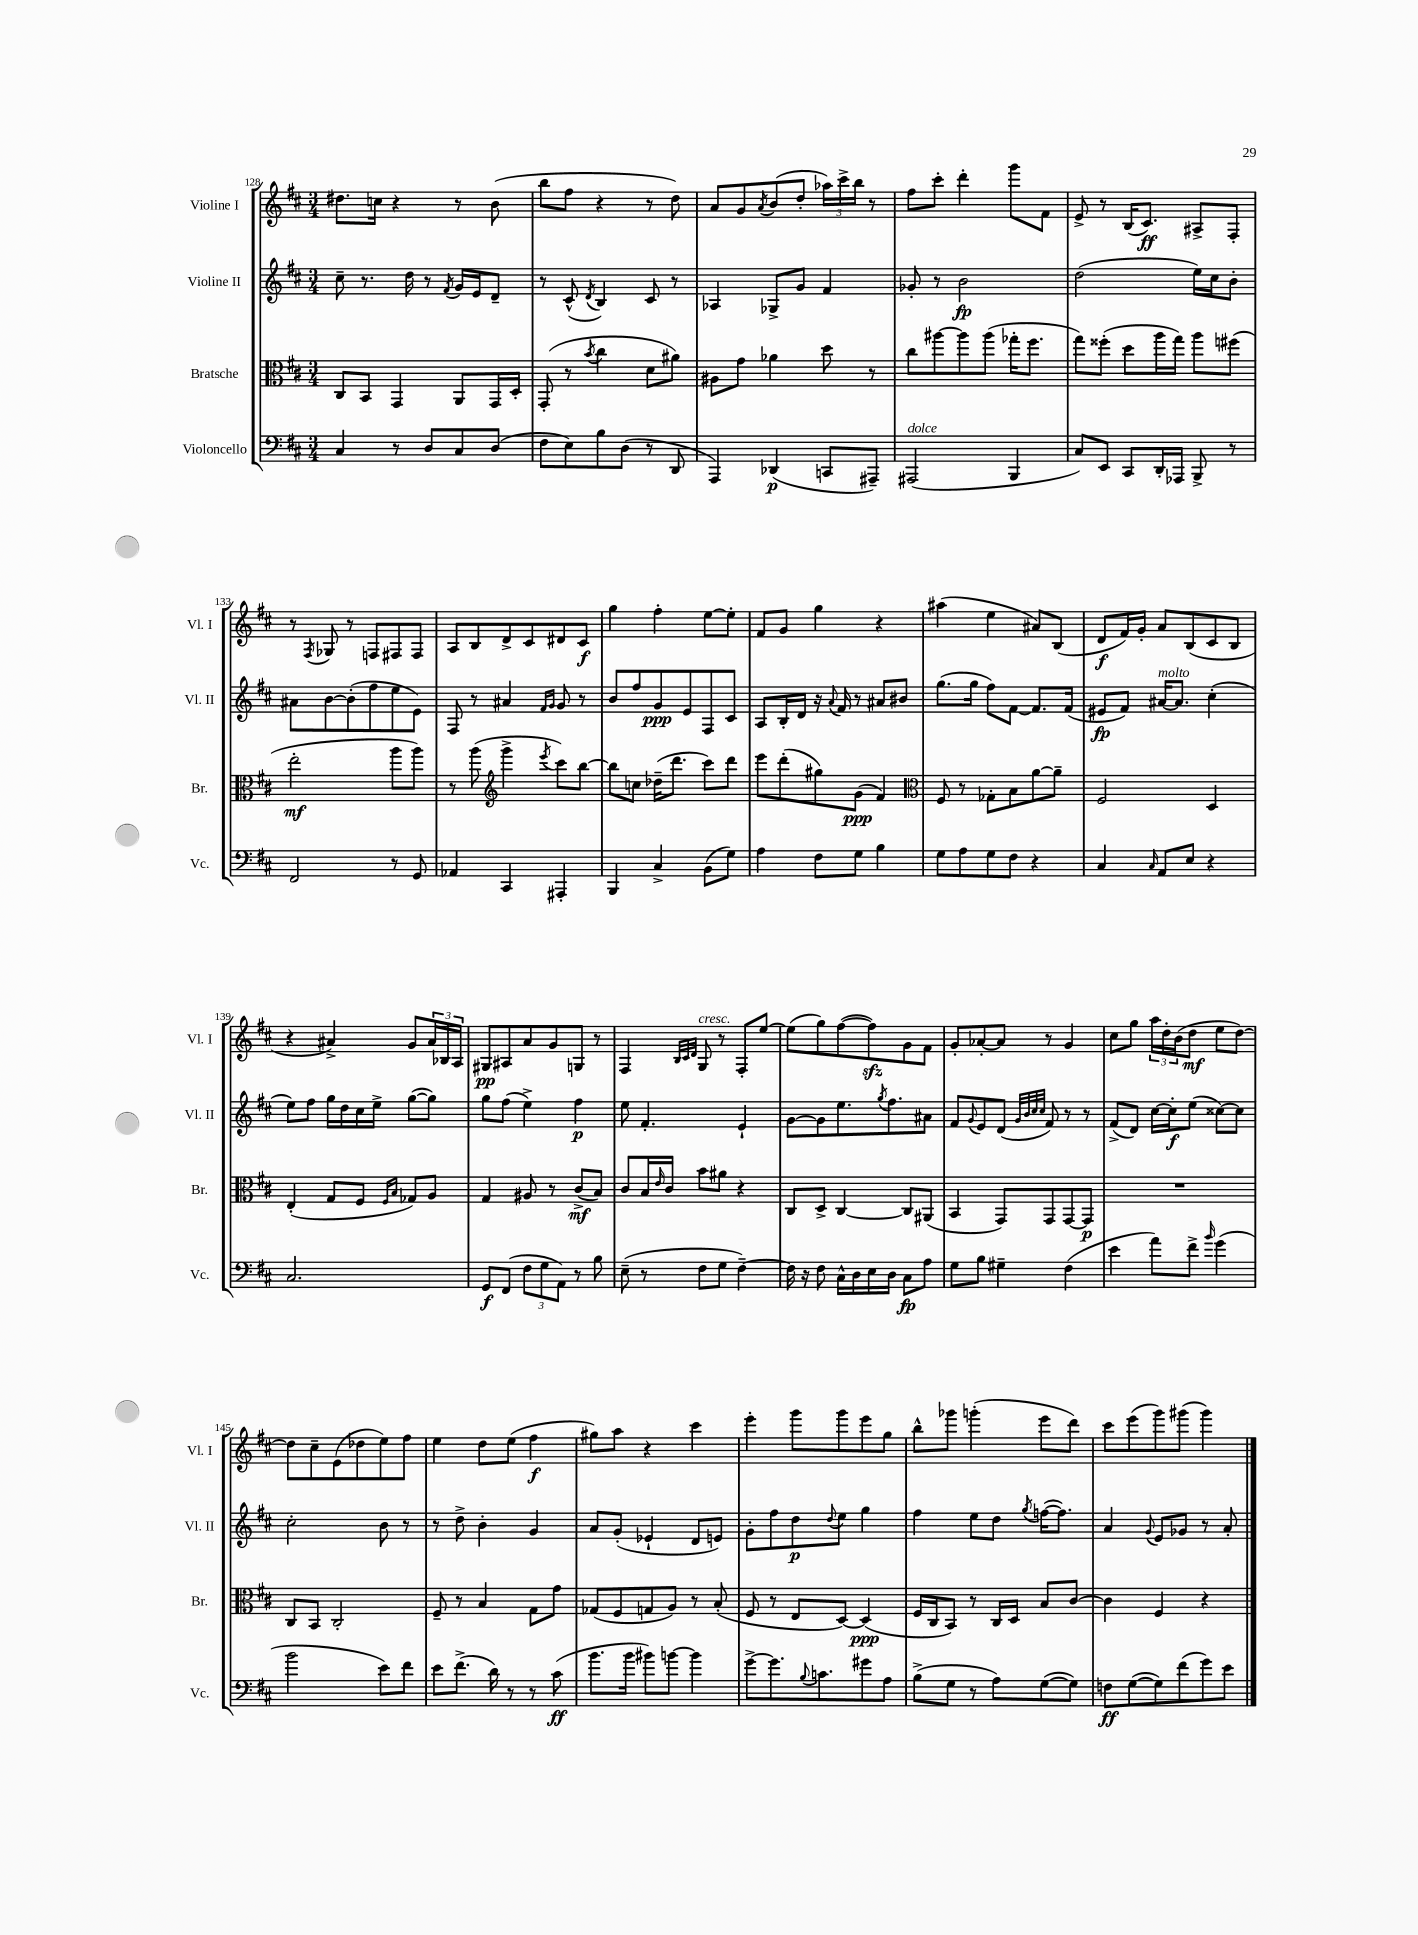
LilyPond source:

<<
\new StaffGroup <<
\new Staff = "s0" \with { instrumentName = "Violine I" shortInstrumentName = "Vl. I" } {
    \clef treble \key d \major \numericTimeSignature \time 3/4
    dis''8. c''16 r4 r8 b'8( |
    b''8 fis''8 r4 r8 d''8) |
    a'8 g'8 \acciaccatura { a'8 } b'8( d''8-. \tuplet 3/2 { aes''16) cis'''16-> b''16 } r8 |
    fis''8 cis'''8-. d'''4-. g'''8 fis'8 |
    e'8-> r8 b16( cis'8.\ff) ais8-> fis8-. |
    r8 \acciaccatura { fis8 } ges8 r8 f8 fis8 fis8 |
    a8 b8 d'8-> cis'8 dis'8 cis'8\f |
    g''4 fis''4-. e''8~ e''8-. |
    fis'8 g'8 g''4 r4 |
    ais''4( e''4 ais'8) b8( |
    d'8\f fis'16) g'16-. a'8 b8( cis'8 b8 |
    r4 ais'4->) g'8 \tuplet 3/2 { ais'16 bes16 a16 } |
    gis8\pp ais8 a'8 g'8 g8 r8 |
    fis4 \grace { b32 cis'32 d'32 } g8^\markup { \italic "cresc." } r8 fis8-. e''8~ |
    e''8( g''8) fis''8~( fis''8\sfz) g'8 fis'8 |
    g'8-. aes'8~-. aes'8 r8 g'4 |
    cis''8 g''8 \tuplet 3/2 { a''16 d''16-. b'16( } d''8\mf e''8 d''8~) |
    d''8 cis''8-- e'8( des''8 e''8) fis''8 |
    e''4 d''8 e''8( fis''4\f |
    gis''8) a''8 r4 cis'''4 |
    e'''4-. g'''8 g'''8 e'''8 g''8 |
    b''8-^ ges'''8 g'''4-.( e'''8 d'''8) |
    cis'''8 e'''8( g'''8) gis'''8( gis'''4) \bar "|." |
}
\new Staff = "s1" \with { instrumentName = "Violine II" shortInstrumentName = "Vl. II" } {
    \clef treble \key d \major \numericTimeSignature \time 3/4
    cis''8-- r8. d''16 r8 \acciaccatura { fis'8 } g'16 e'16 d'8-- |
    r8 cis'8-^( \acciaccatura { d'8 } b4) cis'8 r8 |
    aes4 ges8-> g'8 fis'4 |
    ges'8-. r8 b'2\fp |
    d''2( e''16) cis''16 b'8-. |
    ais'8 b'8~ b'8-.( fis''8 e''8 e'8) |
    fis8 r8 ais'4 \grace { fis'16 g'16 } g'8 r8 |
    b'8 fis''8 g'8\ppp e'8 fis8 cis'8 |
    a8 b16-. d'16 r16 \appoggiatura { a'8 } fis'16 r8 ais'8 bis'8 |
    g''8.( g''16 fis''8) fis'8~ fis'8. fis'16( |
    eis'8\fp fis'8) ais'16~^\markup { \italic "molto" } ais'8. cis''4-.( |
    e''8) fis''8 g''16 d''16 cis''16 e''16-> g''8~( g''8) |
    g''8 fis''8( e''4->) fis''4\p |
    e''8 fis'4.-. e'4-! |
    g'8~ g'8 e''8. \acciaccatura { g''8 } fis''8. ais'8 |
    fis'8 \appoggiatura { g'8 } e'8 d'8( \grace { g'32 b'32 cis''32 cis''32 } fis'8) r8 r8 |
    fis'8->( d'8) cis''16~ cis''16-.\f e''8( cisis''8~) cisis''8 |
    cis''2-. b'8 r8 |
    r8 d''8-> b'4-. g'4 |
    a'8 g'8-.( ees'4-! d'8 e'8) |
    g'8-. fis''8 d''8\p \appoggiatura { d''8 } e''8 g''4 |
    fis''4 e''8 d''8 \acciaccatura { g''8 } f''16~( f''8.) |
    a'4 \appoggiatura { g'8 } e'8 ges'8 r8 a'8-. \bar "|." |
}
\new Staff = "s2" \with { instrumentName = "Bratsche" shortInstrumentName = "Br." } {
    \clef alto \key d \major \numericTimeSignature \time 3/4
    cis8 b,8 g,4 a,8 g,16 d16-. |
    g,8-.( r8 \acciaccatura { b'8 } cis''4 d'8 ais'8) |
    ais8 g'8 aes'4 d''8 r8 |
    cis''8 ais''8~ ais''8 ais''8( ges''16-. fis''8. |
    g''8) fisis''8-.( d''8 a''16 g''16) a''8 fis''8( |
    e''2-.\mf a''8 a''8) |
    r8 a''8( \clef treble g'''4-> \acciaccatura { e'''8 } cis'''8) b''8~ |
    b''8 c''8 des''16--( d'''8. cis'''8) d'''8 |
    e'''8 d'''8-.( gis''8) g'8\ppp( fis'4) |
    \clef alto fis8 r8 ges8-. b8 a'8~ a'8-- |
    fis2 d4 |
    e4-.( g8 fis8 \grace { fis16 b16 } ges8) a8 |
    g4 ais8 r8 cis'8->\mf( b8) |
    cis'8 b16 \grace { e'16 } cis'16 b'8 ais'8 r4 |
    cis8 d8-> cis4~ cis8 ais,8( |
    b,4 g,8) g,8 g,8~ g,8\p |
    R2. |
    cis8 b,8 cis2-. |
    fis8-- r8 b4 g8 g'8 |
    ges8( fis8 g8 a8) r8 b8-.( |
    fis8 r8 e8 d8~) d4\ppp( |
    fis16 cis16 b,8) r8 cis16 d16 b8 cis'8~ |
    cis'4 fis4 r4 \bar "|." |
}
\new Staff = "s3" \with { instrumentName = "Violoncello" shortInstrumentName = "Vc." } {
    \clef bass \key d \major \numericTimeSignature \time 3/4
    cis4 r8 d8 cis8 d8( |
    fis8 e8) b8 d8( r8 d,8 |
    a,,4) des,4\p( c,8 ais,,8--) |
    ais,,2^\markup { \italic "dolce" }( b,,4 |
    cis8) e,8 cis,8 d,16-. aes,,16 b,,8-> r8 |
    fis,2 r8 g,8 |
    aes,4 cis,4 ais,,4-. |
    b,,4 cis4-> b,8( g8) |
    a4 fis8 g8 b4 |
    g8 a8 g8 fis8 r4 |
    cis4 \grace { cis16 } a,8 e8 r4 |
    cis2. |
    g,8\f fis,8( \tuplet 3/2 { fis8 g8 a,8) } r8 b8 |
    e8--( r8 fis8 g8 fis4~--) |
    fis16 r16 fis8 cis16-^ d16 e16 d16 cis8\fp a8 |
    g8 b8 gis4-- fis4( |
    e'4 a'8) fis'8-> \grace { b'16 } g'4( |
    b'2 e'8) fis'8 |
    e'8 fis'8.->( d'16) r8 r8 cis'8\ff( |
    b'8. b'16 bis'8) b'8~ b'4 |
    g'8~-> g'8. \appoggiatura { b8 } c'8. gis'8 a8 |
    b8->( g8 r8 a8) g8~( g8) |
    f8\ff g8~( g8) fis'8( g'8) e'8 \bar "|." |
}
>>
>>
\layout { \context { \Score currentBarNumber = #128 } }
